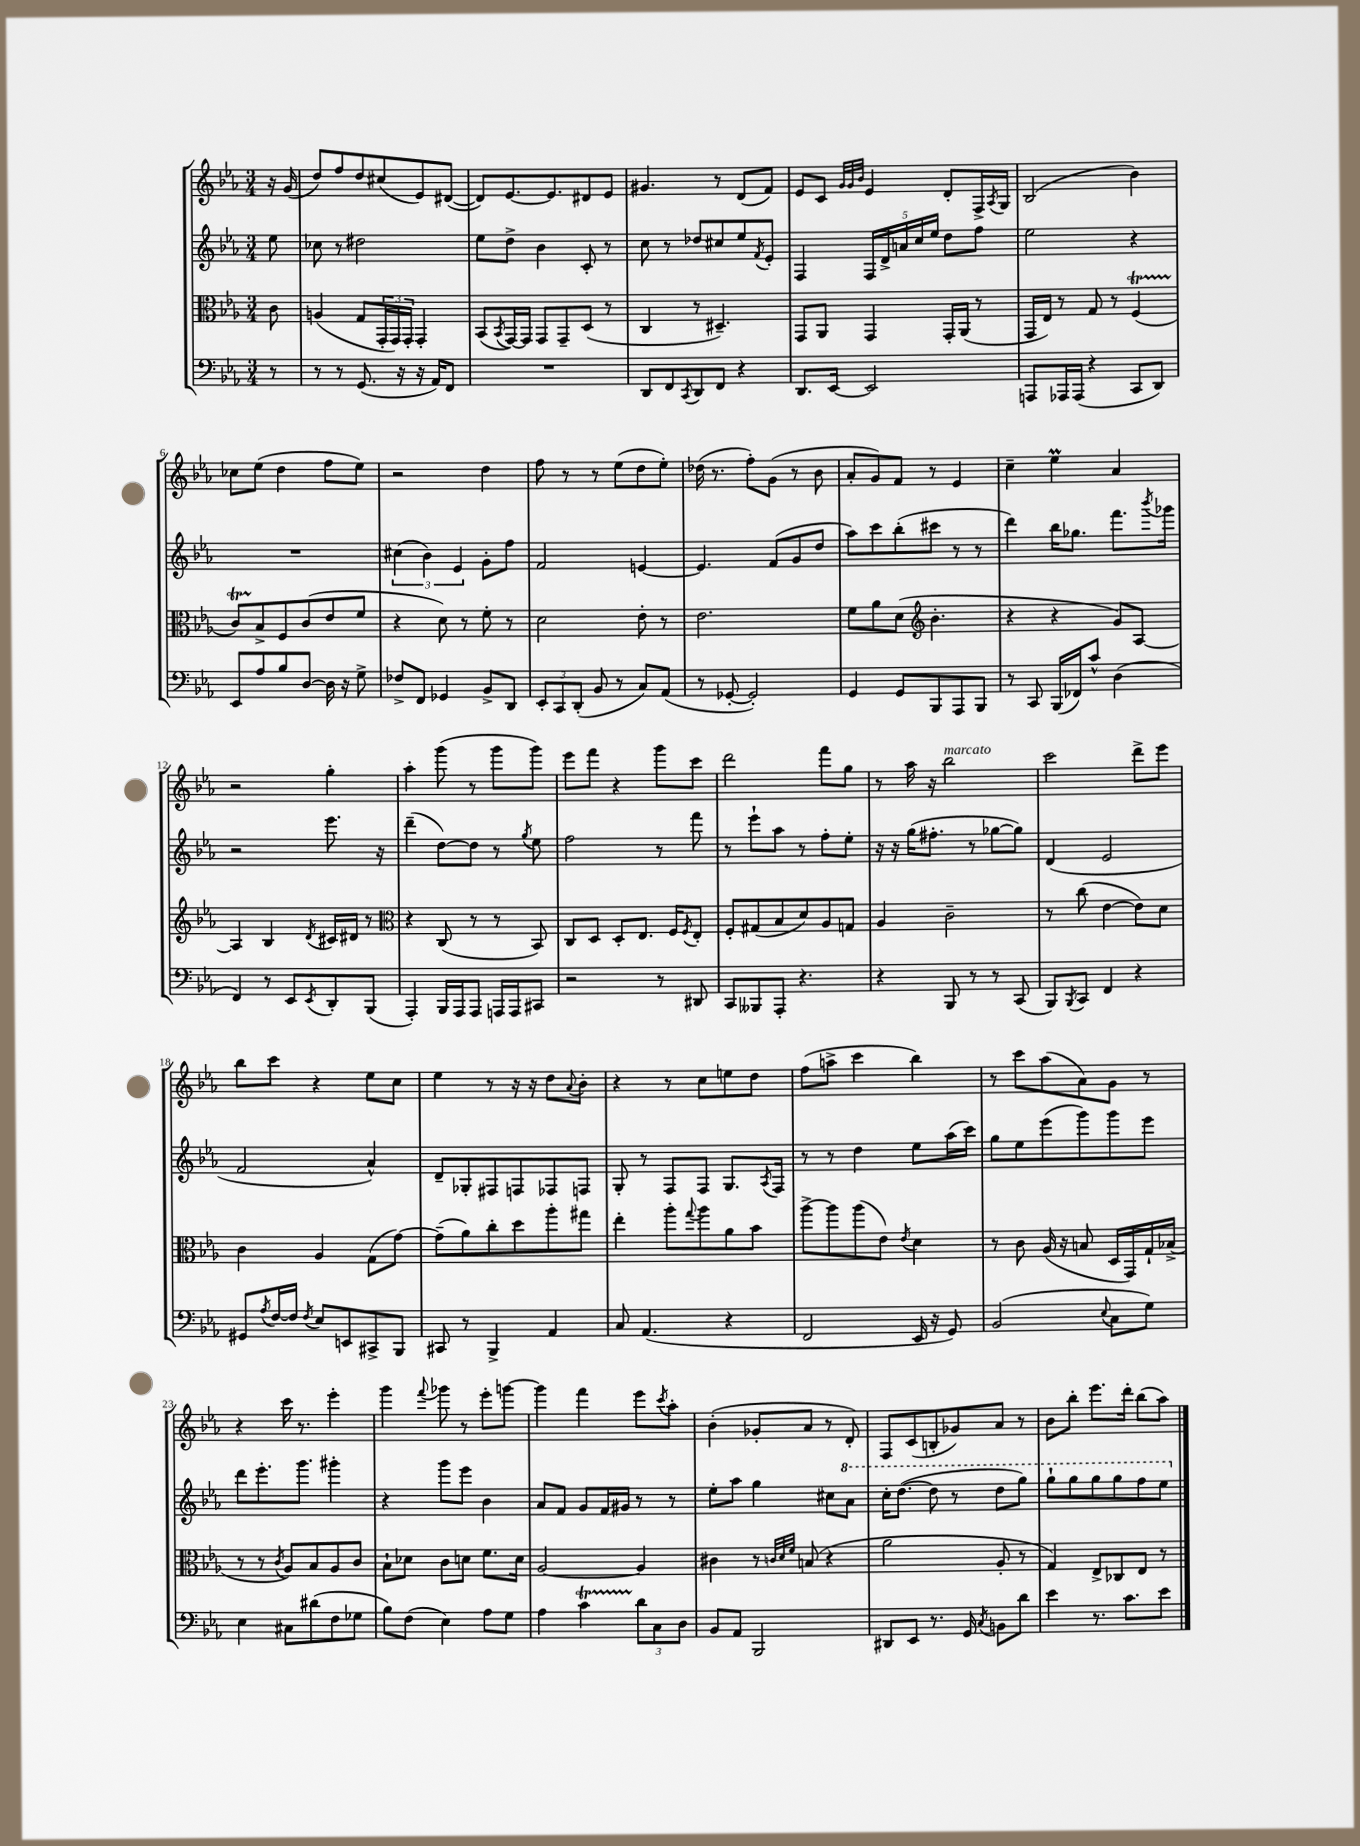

**kern	**kern	**kern	**kern
*part4	*part3	*part2	*part1
*staff4	*staff3	*staff2	*staff1
*clefF4	*clefC3	*clefG2	*clefG2
*k[b-e-a-]	*k[b-e-a-]	*k[b-e-a-]	*k[b-e-a-]
*M3/4	*M3/4	*M3/4	*M3/4
=	=	=	=
8r	8c\	8ee-\	16r
.	.	.	(16g/
=1	=1	=1	=1
8r	(4An/	8cc-X\	8dd/L)
8r	.	8r	8ff/
(8.GG/	8G/L	2dd#X\	8dd/
.	24GG'/L	.	(8cc#X/
.	24GG/)	.	.
16r	.	.	.
.	24GG'/JJ	.	.
16r	4GG'/	.	8e-/)
16AA-/KL)	.	.	.
8FF/J	.	.	([8d#X/J
=2	=2	=2	=2
2.r	(8BB-/L	8ee-\L	8d#/L])
.	8qBB-/	.	.
.	[16GG/L)	8dd^\J	[8.e-/
.	16GG/JJ]	.	.
.	8GG/L	4b-\	.
.	.	.	8.e-/]
.	8GG~/	.	.
.	(8D/J	8c'/	8d#X/
.	8r	8r	8e-/J
=3	=3	=3	=3
8DD/L	4C/	8cc\	4.g#X/
8FF/	.	8r	.
8qCC/	.	.	.
8DD/	8r	8dd-X/L	.
8FF/J	4.D#X~/)	8cc#X/	8r
4r	.	8ee-/	(8d/L
.	.	8qf/	.
.	.	8e-'/J	8f/J)
=4	=4	=4	=4
8.DD/L	8GG/L	4F/	8e-/L
.	8AA-/J	.	8c/J
[16EE-/Jk	.	.	.
.	.	.	32qqg/LLL
.	.	.	32qqg/
.	.	.	32qqb-/JJJ
2EE-/]	4GG/	20F/LL	4e-/
.	.	20d^/	.
.	.	20an/	.
.	.	20cc/	.
.	.	20ee-/JJ	.
.	16GG'/LL	8dd\L	8d'/L
.	(16AA-/JJ	.	.
.	8r	8ff\J	16F^/L
.	.	.	8qA-/
.	.	.	16G/JJ
=5	=5	=5	=5
8AAAn/L	16GG/LL	2ee-\	(2B-/
.	16E-/JJ)	.	.
16AAA-X/L	8r	.	.
(16AAA-/JJ	.	.	.
4r	8G/	.	.
.	8r	.	.
8CC/L	(4FT/	4r	4b-\)
8DD/J)	.	.	.
!!LO:LB:g=z
=6	=6	=6	=6
8EE-/L	8cTTT/L)	2.r	8cc-X\L
8A-/	8B-^/	.	(8ee-\J
8B-/	8F/	.	4dd\
[8D/J	(8c/	.	.
16D\]	8e-/	.	8ff\L
16r	.	.	.
8G^\	8f/J	.	8ee-\J)
=7	=7	=7	=7
8F-X^/L	4r	(6cc#X\	2r
8FF/J	.	.	.
.	.	6b-\)	.
4GG-X/	8d\)	.	.
.	.	6e-/	.
.	8r	.	.
8BB-^/L	8f'\	8g'\L	4dd\
8DD/J	8r	8ff\J	.
=8	=8	=8	=8
12EE-'/L	2d\	2f/	8ff\
12CC/	.	.	.
.	.	.	8r
(12DD'/J	.	.	.
8BB-/	.	.	8r
8r	.	.	(8ee-\L
8C/L)	8e-'\	[4en/	8dd\
(8AA-/J	8r	.	8ee-'\J)
=9	=9	=9	=9
8r	2.e-\	4.e/]	(16dd-X\
.	.	.	8.r
[8GG-X'/	.	.	.
2GG-'/])	.	.	8ff'\L)
.	.	(8f/L	(8g\J
.	.	8g/	8r
.	.	8dd/J	8b-\
=10	=10	=10	=10
4GG/	8f\L	8aa-\L)	8a-'/L
.	8a-\	8ccc\	8g/)
8GG/L	(8d\J	(8bb-'\	8f/J
*	*clefG2	*	*
8BBB-/	4.b-'\	8ccc#X\J	8r
8AAA-/	.	8r	4e-/
8BBB-/J	.	8r	.
=11	=11	=11	=11
8r	4r	4ddd\)	4cc~\
8CC/	.	.	.
(16BBB-/LL	4r	16bb-\KL	4ee-M\
16FF-X/J)	.	8.gg-X\J	.
8c^^/J	.	.	.
(4D\	8g/L)	8.fff\L	4a-/
.	[8A-/J	.	.
.	.	8qbbb-/	.
.	.	16ggg-X\Jk	.
!!LO:LB:g=z
=12	=12	=12	=12
4FF/)	4A-/]	2r	2r
8r	4B-/	.	.
8EE-/L	.	.	.
8qEE-/	8qd/	.	.
8DD'/	16c#X/LL	8.eee-\	4gg'\
.	16d#X/JJ	.	.
(8BBB-/J	8r	.	.
.	.	16r	.
=13	=13	=13	=13
*	*clefC3	*	*
4AAA-'/)	4r	(4ddd~\	4aa-'\
16BBB-/LL	(8C/	[8dd\L)	(8ggg\
16AAA-/J	.	.	.
8AAA-/J	8r	8dd\J]	8r
16AAAn/LL	8r	8r	8ggg\L
16AAA/J	.	.	.
.	.	8qgg/	.
8CC#X/J	8BB-/)	8ee-\	8ggg\J)
=14	=14	=14	=14
2r	8C/L	2ff\	8eee-\L
.	8D/J	.	8fff\J
.	8D'/L	.	4r
.	8.E-/J	.	.
8r	.	8r	8ggg\L
.	16F/KL	.	.
.	8qF/	.	.
8DD#X/	8E-'/J	8fff\	8ccc\J
=15	=15	=15	=15
8CC/L	8F'/L	8r	2ddd\
8BBB--X/	(8G#X/	8eee-`\L	.
8AAA-'/J	8B-/	8aa-\J	.
4.r	8d/)	8r	.
.	8A-/	8ff'\L	8fff\L
.	8Gn/J	8ee-'\J	8gg\J
=16	=16	=16	=16
4r	4A-/	16r	8r
.	.	16r	.
.	.	(16gg\KL	16aa-\
.	.	8.ff#X'\J	16r
!	!	!	!LO:TX:a:i:t=marcato
8BBB-/	2c~\	.	2bb-\
8r	.	8r	.
8r	.	[8gg-X\L	.
(8CC/	.	8gg-\J])	.
=17	=17	=17	=17
8BBB-/L)	8r	(4d/	2ccc\
8qBBB-/	.	.	.
8CC/J	(8cc\	.	.
4FF/	[4e-\	2e-/	.
4r	8e-\L])	.	8ddd^\L
.	8d\J	.	8eee-\J
!!LO:LB:g=z
=18	=18	=18	=18
8GG#X/L	4c\	2f/	8bb-\L
8qA-/	.	.	.
[16F/L	.	.	8ccc\J
16F/JJ]	.	.	.
8qF/	.	.	.
8E-/L	4A-/	.	4r
8EEn/	.	.	.
8CC#X^/	(8G\L	4a-^^/)	8ee-\L
8BBB-/J	[8g\J)	.	8cc\J
=19	=19	=19	=19
8CC#X/	(8g~\L]	8d~/L	4ee-\
8r	8a-\)	8G-X'/	.
4BBB-^/	8cc'\	8F#X/	8r
.	8dd\	8Fn/	16r
.	.	.	16r
4AA-/	8aa-'\	8F-X/	8dd\L
.	.	.	8qqa-/
.	8gg#X\J	8Fn/J	8b-'\J
=20	=20	=20	=20
8C/	4ee-'\	8G'/	4r
(4.AA-/	.	8r	.
.	8aa-'\L	8F/L	8r
.	8qqgg/	.	.
.	8aa-\	8F/J	8cc\L
4r	8a-\	8.G/L	8een\
.	8b-\J	.	8dd\J
.	.	8qA-/	.
.	.	16F/Jk	.
=21	=21	=21	=21
2FF/	[8aa-^\L	8r	(8ff\L
.	8aa-\]	8r	8aan^\J
.	(8aa-\	4dd\	4ccc\
.	8e-\J)	.	.
.	8qe-/	.	.
16EE-/	4d\	8ee-\L	4bb-\)
16r	.	.	.
8GG/)	.	(16aa-\L	.
.	.	16ccc\JJ)	.
=22	=22	=22	=22
(2BB-/	8r	8gg\L	8r
.	8c\	8ee-\	8ccc\L
.	(16A-/	(8eee-\	(8aa-\
.	16r	.	.
.	8Bn/	8ggg\)	8a-\)
8qqE-/	.	.	.
8C\L	16D/LL	8ggg\	8g\J
.	16GG/)	.	.
8G\J)	16G`/	8eee-\J	8r
.	(16B-X^/JJ	.	.
!!LO:LB:g=z
=23	=23	=23	=23
4E-\	8r	8ddd\L	4r
.	8r	8.eee-'\	.
.	8qc/	.	.
8C#X\L	8A-/L)	.	16ccc\
.	.	8.ggg\J	8.r
(8d#X\	8B-/	.	.
8F\	8A-/	4ggg#X'\	4eee-'\
8G-X\J	8c/J	.	.
=24	=24	=24	=24
8B-\L)	8B-`\L	4r	4ggg\
(8F\J	8d-X\J	.	.
.	.	.	8qqfff/
4E-\)	8c\L	8ggg\L	8ggg-X\
.	8dn\J	8eee-\J	8r
8A-\L	8.f\L	4b-\	8eee-'\L
8G\J	.	.	[8gggn\J
.	16d\Jk	.	.
=25	=25	=25	=25
4A-\	[2A-/	8a-/L	4ggg\]
.	.	8f/J	.
4cT\	.	8g/L	4fff\
.	.	16f/L	.
.	.	16g#X/JJ	.
12d\L	4A-/]	8r	8eee-\L
12C\	.	.	.
.	.	.	8qccc/
.	.	8r	8aa-'\J
12D\J	.	.	.
=26	=26	=26	=26
8BB-/L	4c#X\	8ee-'\L	(4b-'\
8AA-/J	.	8aa-\J	.
2BBB-/	8r	4gg\	8g-X'/L
.	32qqcn/LLL	.	.
.	32qqd/	.	.
.	32qqf/JJJ	.	.
.	(8Bn/	.	8a-/J
.	4r	8cc#X\L	8r
*	*	*8va	*
.	.	8aa-\J	8d'/)
=27	=27	=27	=27
8DD#X/L	2a-\	16ccc'\KL	8F/L
.	.	([8.ddd\J	.
8EE-/J	.	.	(8c/
8.r	.	8ddd\]	8Bn'/
.	.	8r	8g-X/)
16GG/	.	.	.
8qC/	.	.	.
8BBn\L	8A-'/	8ddd\L	8a-/J
8d\J	8r	8ggg\J)	8r
=28	=28	=28	=28
4e-\	4G/)	8ggg`\L	8b-\L
.	.	8ggg\	8bb-'\J
8.r	8E-^/L	8ggg\	8.eee-\L
.	8C-X/	8ggg\	.
8.c\L	.	.	16ddd'\Jk
.	8E-/J	8fff\	(8bb-\L
8e-\J	8r	8eee-\J	8aa-\J)
*	*	*X8va	*
==	==	==	==
*-	*-	*-	*-
